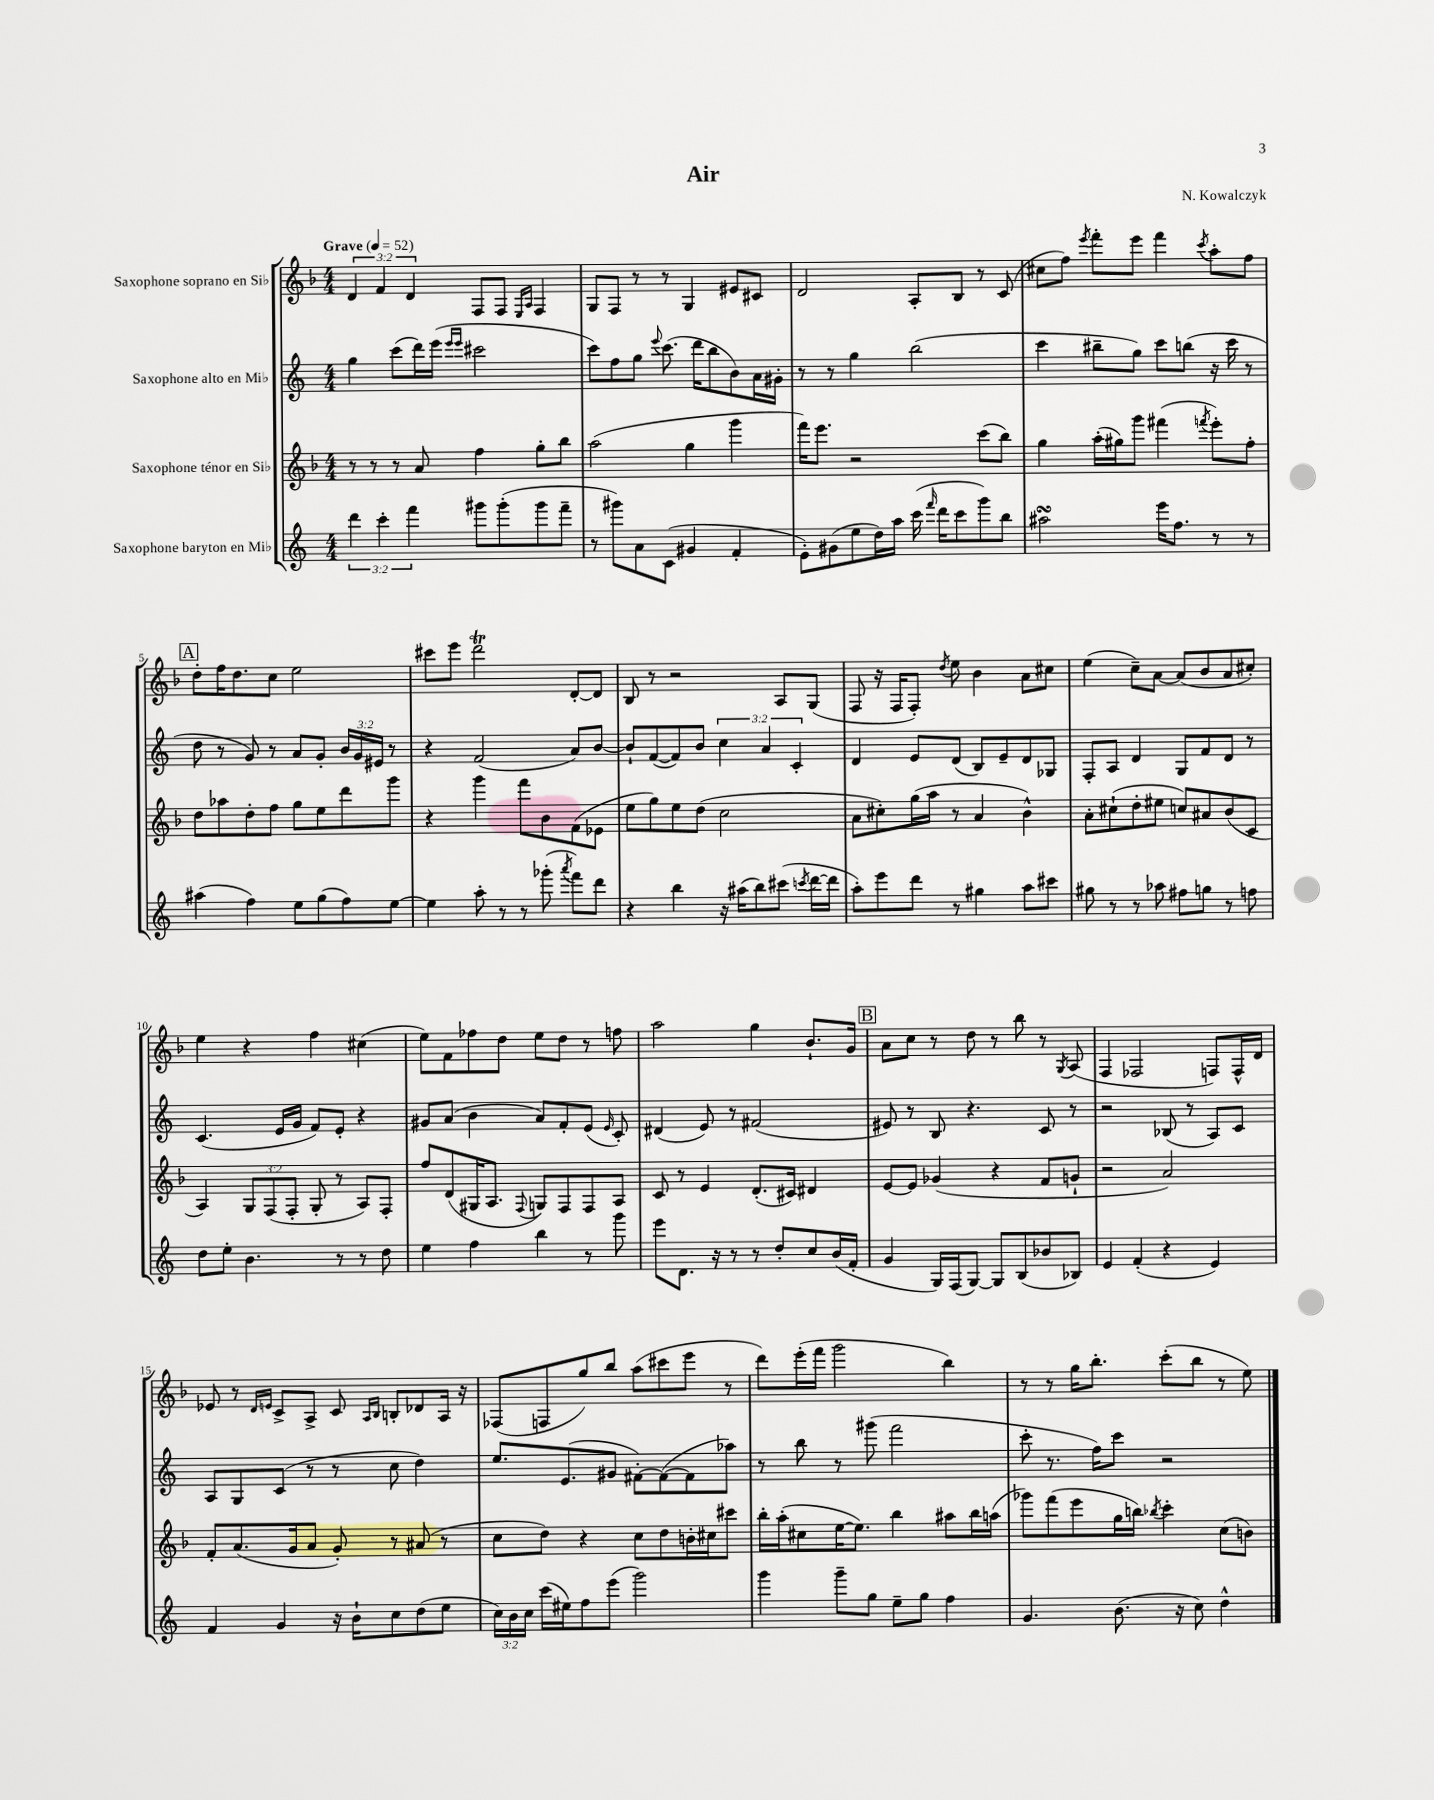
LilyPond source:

\header { title = "Air" composer = "N. Kowalczyk" }
<<
\new StaffGroup <<
\new Staff = "s0" \with { instrumentName = "Saxophone soprano en Sib" } {
    \clef treble \key f \major \numericTimeSignature \time 4/4 \override Staff.TupletNumber.text = #tuplet-number::calc-fraction-text \tempo "Grave" 4 = 52
    \autoBeamOff \tuplet 3/2 { d'4 f'4 d'4 } f8[ f8] \grace { e16[ a16] } f4 |
    g8[ f8] r8 r8 g4 eis'8[ cis'8] |
    d'2 a8[-. bes8] r8 c'8( |
    cis''8[ f''8]) \acciaccatura { e'''8 } f'''8[-. e'''8] f'''4 \acciaccatura { c'''8 } a''8[-. f''8] |
    \mark \markup { \box "A" } d''8[-. f''16 d''8. c''8] e''2 |
    cis'''8[ e'''8] d'''2\trill d'8[~-. d'8] |
    bes8 r8 r2 a8[ g8]( |
    f8 r16 f16[ f8]-.) \acciaccatura { d''8 } e''8 bes'4 a'8[ cis''8] |
    e''4( c''8[--) a'8]~ a'8[( bes'8 a'8 cis''8]-.) |
    e''4 r4 f''4 cis''4( |
    e''8[) f'8 fes''8 d''8] e''8[ d''8] r8 f''8 |
    a''2 g''4 bes'8.[-! g'16] |
    \mark \markup { \box "B" } a'8[ c''8] r8 d''8 r8 bes''8 r8 \acciaccatura { g8 } a8( |
    f4 fes2 f8[) f16-^ d'16] |
    ees'8 r8 \grace { d'16[ e'16] } c'8[-> a8]-> c'8 \grace { a16[ bes16] } b8[-. des'8 a16] r16 |
    fes8[( f8 g''8) bes''8] a''8[( cis'''8 e'''8] r8 |
    d'''8[) e'''16-.( f'''16] g'''2 bes''4) |
    r8 r8 g''16[ bes''8.]-. c'''8[-.( bes''8] r8 e''8) \bar "|." |
}
\new Staff = "s1" \with { instrumentName = "Saxophone alto en Mib" } {
    \clef treble \key c \major \numericTimeSignature \time 4/4 \override Staff.TupletNumber.text = #tuplet-number::calc-fraction-text
    \autoBeamOff g''4 c'''8[( d'''16) e'''16]( \grace { e'''16[ e'''16] } cis'''2 |
    c'''8[) f''8 g''8] \appoggiatura { e'''8 } c'''8.( d'''16[ b''8 b'8) a'16 gis'16]-. |
    r8 r8 g''4 b''2( |
    c'''4 bis''8[-- g''8]) c'''8[ b''8]( r16 c'''16 r8 |
    \mark \markup { \box "A" } d''8 r8 g'8) r8 a'8[ g'8]-. \tuplet 3/2 { b'16[ g'16 eis'16] } r8 |
    r4 f'2( a'8[) b'8]~ |
    b'8[-! f'8~( f'8) b'8] \tuplet 3/2 { c''4 a'4 c'4-. } |
    d'4 e'8[ d'8]( b8[) e'8-- d'8 ges8] |
    f8[-. a8] d'4 g8[ f'8 d'8] r8 |
    c'4.( e'16[ g'16] f'8[) e'8]-. r4 |
    gis'8[ a'8]( b'4 a'8[) f'8-. e'8]( \grace { e'16 } c'8-.) |
    dis'4( e'8) r8 fis'2( |
    \mark \markup { \box "B" } eis'8) r8 b8 r4. c'8 r8 |
    r2 bes8( r8 a8[) c'8] |
    a8[ g8 c'8]( r8 r8 c''8 d''4) |
    e''8.[ e'8.( gis'8] fis'8[~-.) fis'8~( fis'8 aes''8]) |
    r8 b''8 r8 gis'''8( f'''2 |
    c'''8-. r8. f''16[) c'''8] r2 \bar "|." |
}
\new Staff = "s2" \with { instrumentName = "Saxophone ténor en Sib" } {
    \clef treble \key f \major \numericTimeSignature \time 4/4 \override Staff.TupletNumber.text = #tuplet-number::calc-fraction-text
    \autoBeamOff r8 r8 r8 a'8 f''4 g''8[-. bes''8] |
    a''2( g''4 g'''4 |
    f'''16[) e'''8.] r2 c'''8[( bes''8]) |
    g''4 a''16[-.( gis''16) g'''8] fis'''4( \acciaccatura { f'''8 } e'''8[-.) f''8]-. |
    \mark \markup { \box "A" } d''8[ aes''8 d''8-. f''8] g''8[ e''8 d'''8 g'''8] |
    r4 g'''4 f'''8[ bes'8 f'8( ees'8] |
    e''8[ g''8) e''8 d''8]( c''2 |
    a'8[ cis''8-.) g''16( a''16] r8 a'4 bes'4-^) |
    a'8[-. cis''8-!( d''8-. eis''8] c''8[) ais'8 bes'8( c'8] |
    a4) \tuplet 3/2 { g8[ f8( f8]-. } g8-. r8 a8[) f8]-. |
    f''8[ d'8( gis16 a8.] \appoggiatura { f8 } g8[) f8 f8 a8] |
    c'8 r8 e'4 d'8.[-.( cis'16]) dis'4 |
    \mark \markup { \box "B" } e'8[~ e'8] ges'4( r4 f'8[ g'8]-! |
    r2 a'2) |
    f'8[-. a'8.( g'16 a'8] g'8-.) r8 ais'8( r8 |
    c''8[ d''8]) r4 c''8[ d''8 b'16-. cis''16 cis'''8] |
    bes''16[-. a''16-.( cis''8 e''16~ e''8.]) bes''4 ais''8[ bes''16 a''16]( |
    ges'''8[) f'''8( e'''8 g''16 b''16]) \acciaccatura { bes''8 } c'''4-. c''8[( b'8]) \bar "|." |
}
\new Staff = "s3" \with { instrumentName = "Saxophone baryton en Mib" } {
    \clef treble \key c \major \numericTimeSignature \time 4/4 \override Staff.TupletNumber.text = #tuplet-number::calc-fraction-text
    \autoBeamOff \tuplet 3/2 { d'''4 c'''4-. f'''4 } gis'''8[ gis'''8-.( gis'''8 f'''8]-- |
    r8 gis'''8[) a'8 c'8]( gis'4 f'4-. |
    e'8[-.) gis'8( e''8 d''16) a''16] c'''16( \grace { f'''16 } d'''16[ c'''8 g'''8) b''8] |
    ais''2\turn e'''16[ f''8.] r8 r8 |
    \mark \markup { \box "A" } ais''4( f''4) e''8[ g''8( f''8) e''8]~ |
    e''4 a''8-. r8 r8 ges'''8-.( \acciaccatura { a'''8 } f'''8[) d'''8] |
    r4 b''4 r16 ais''16[( b''8) cis'''8]( \acciaccatura { c'''8 } d'''16[~ d'''16] |
    a''8[-.) e'''8 d'''8] r8 gis''4 a''8[ cis'''8] |
    gis''8 r8 r8 aes''8 fis''8[ g''8] r8 f''8 |
    d''8[ e''8]-. b'4. r8 r8 d''8 |
    e''4 f''4 b''4 r8 g'''8 |
    e'''8[ d'8.] r16 r8 r8 d''8[-. c''8 b'16( f'16]-. |
    \mark \markup { \box "B" } g'4 g16[) f16( g8]~) g8[ b8( bes'8 bes8]) |
    e'4 f'4-.( r4 e'4) |
    f'4 g'4 r16 b'16[-! c''8 d''8( e''8] |
    \tuplet 3/2 { c''16[) b'16 c''16] } c'''16[( eis''16) f''8 e'''8]( g'''2) |
    g'''4 g'''8[-- g''8] e''8[-- g''8] f''4 |
    g'4. b'8.( r16 c''8) d''4-^ \bar "|." |
}
>>
>>
